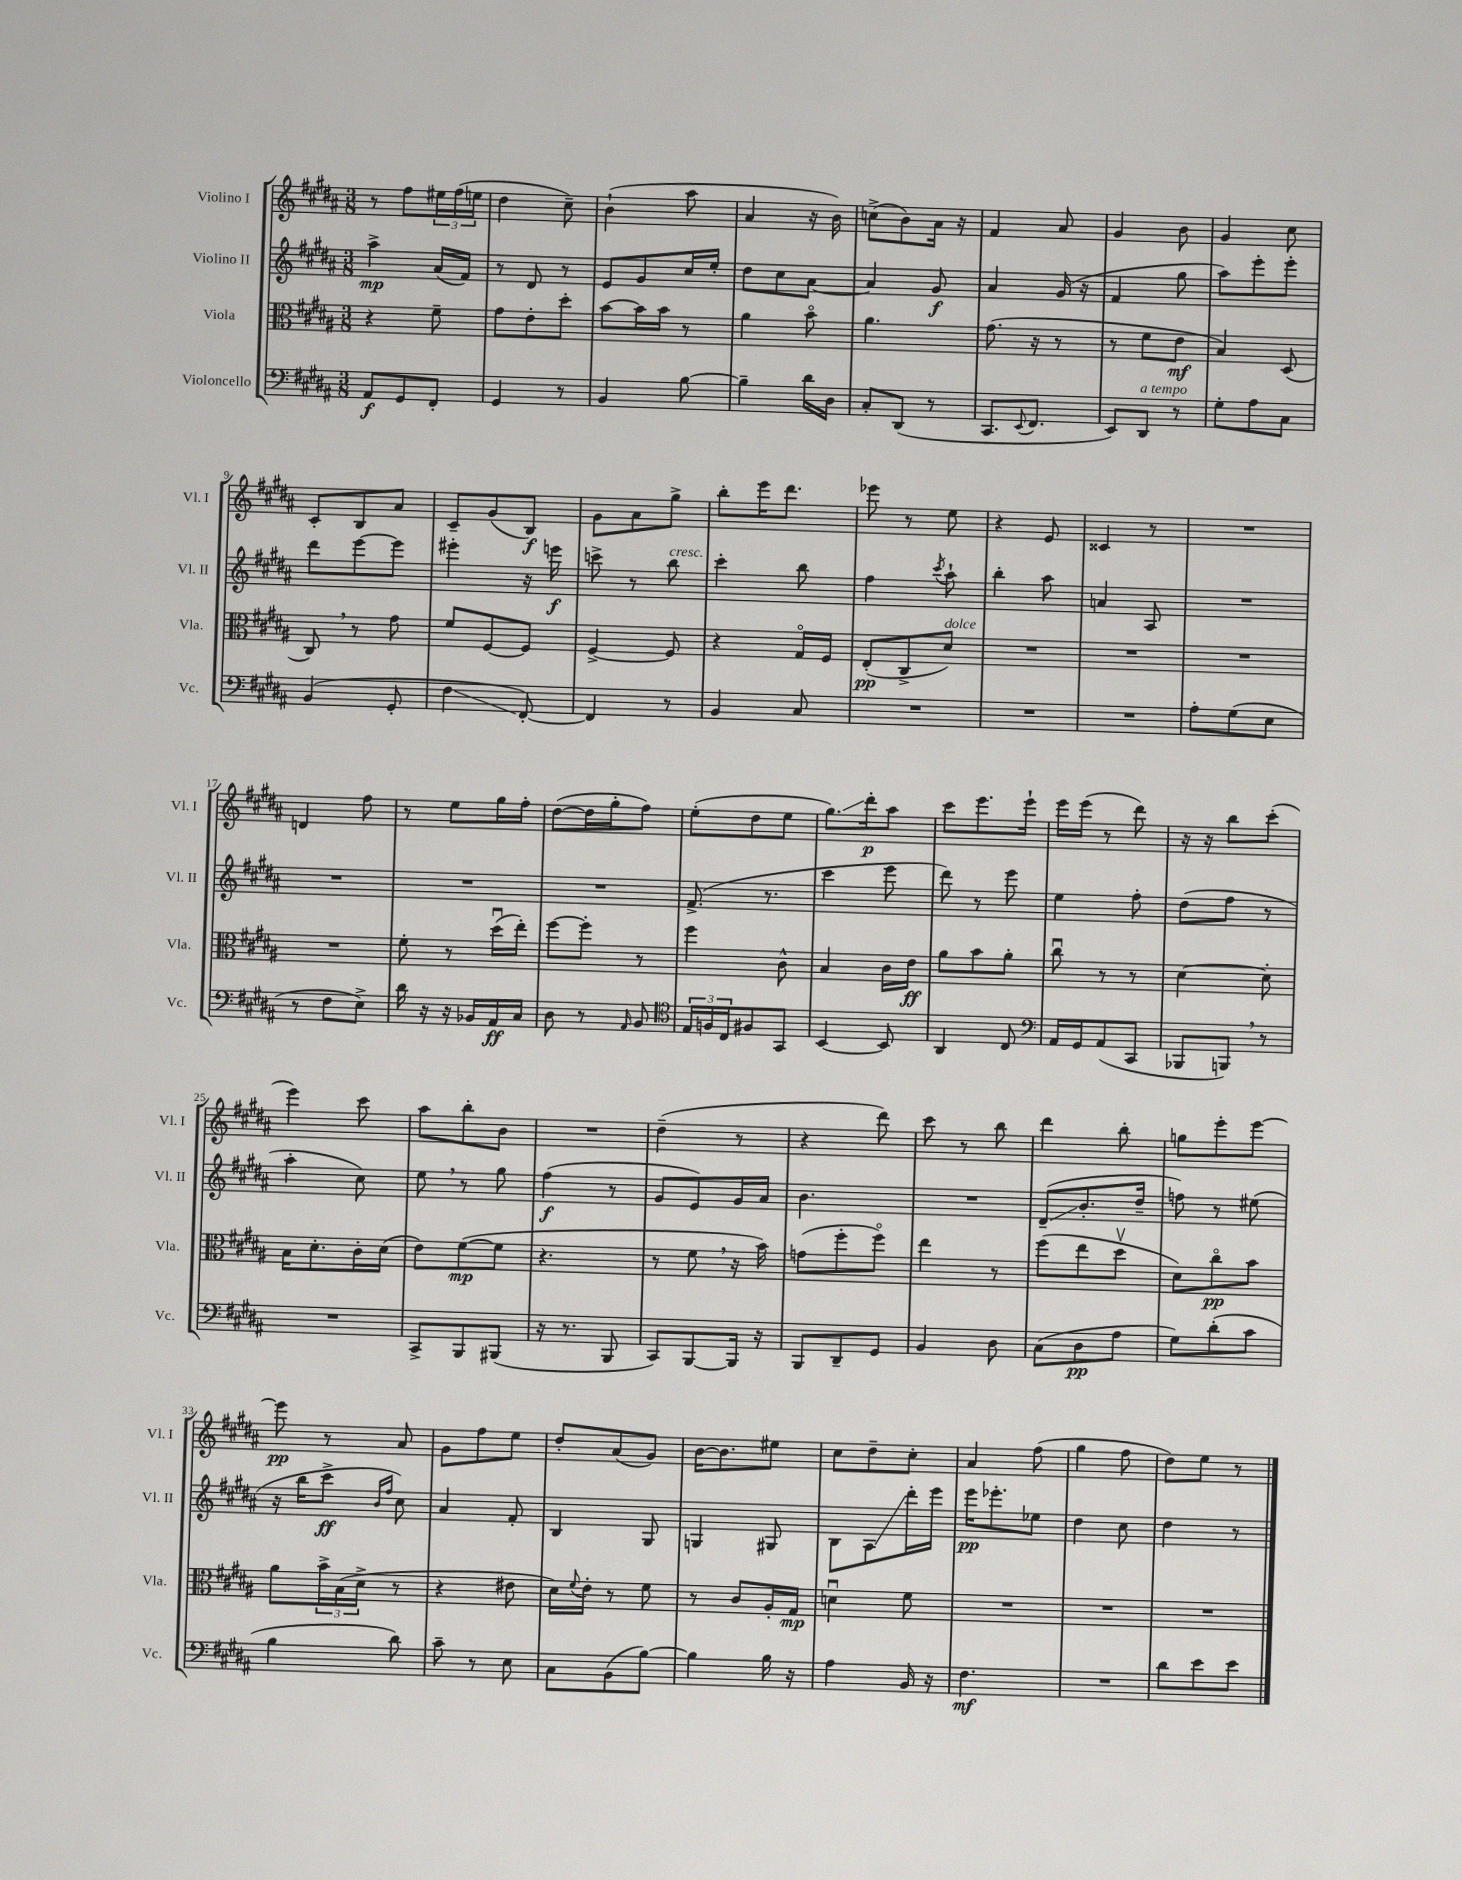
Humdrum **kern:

**kern	**kern	**kern	**kern
*staff4	*staff3	*staff2	*staff1
*clefF4	*clefC3	*clefG2	*clefG2
*k[f#c#g#d#a#]	*k[f#c#g#d#a#]	*k[f#c#g#d#a#]	*k[f#c#g#d#a#]
*M3/8	*M3/8	*M3/8	*M3/8
8AA#	4r	4aa#^	8r
8GG#	.	.	8ff#
8FF#'	8f#~	(16a#	24ee#
.	.	.	(24ff#
.	.	16f#)	.
.	.	.	24ee
=	=	=	=
4GG#	8g#	8r	4dd#
.	8e'	8d#	.
8r	8dd#'	8r	8cc#~)
=	=	=	=
4BB	[8b	8e	(4b`
.	16b]	8g#	.
.	16b	.	.
[8B	8r	16cc#	8aa#
.	.	16ee'	.
=	=	=	=
4B~]	4a#	8dd#	4a#
.	.	8cc#	.
16d#	8bo	[8a#	16r
16D#	.	.	16b)
=	=	=	=
8C#'	4.a#	4a#]	(8cc^
(8DD#	.	.	8b)
8r	.	8g#	16a#
.	.	.	16r
=	=	=	=
8.CC#	(8.g#	4a#	4f#
8qqEE	.	.	.
8.FF#	16r	.	.
.	8r	(16g#	8a#
.	.	16r	.
=	=	=	=
8EE)	8r	4f#	4g#
8DD#	8f#	.	.
8r	8e	8gg#	8b
=	=	=	=
8G#'	4B)	8aa#)	4g#
8A#	.	8eee'	.
8C#	(8D#	8eee'	8cc#
=	=	=	=
(4BB	8C#)	8ddd#	8c#'
.	8r	[8eee	8B
8GG#'	8g#	8eee]	8a#
=	=	=	=
4F#	8f#	4eee#'	8c#~
.	[8F#	.	(8g#
[8FF#')	8F#]	16r	8B)
.	.	16eee	.
=	=	=	=
4FF#]	[4F#^	8ccc^	8g#
.	.	8r	8a#
8r	8F#]	8bb	8gg#^
=	=	=	=
4BB	4r	4ccc#'	8bb'
.	.	.	16eee
.	.	.	8.ddd#
8C#	16G#o	8bb	.
.	16F#	.	.
=	=	=	=
4.r	(8E'	4ff#	8eee-
.	8C#^	.	8r
.	.	8qccc#	.
.	8d#)	8aa#`	8ee
=	=	=	=
4.r	4.r	4bb'	4r
.	.	8aa#	8e
=	=	=	=
4.r	4.r	4a	4c##
.	.	8A#	8r
=	=	=	=
8A#'	4.r	4.r	4.r
(8G#	.	.	.
8E	.	.	.
=	=	=	=
8r	4.r	4.r	4d
8F#	.	.	.
8E^)	.	.	8ff#
=	=	=	=
16d#	8f#'	4.r	8r
16r	.	.	.
16r	8r	.	8ee
16BB-	.	.	.
16AA#	(16dd#u	.	16gg#
16C#	16ee')	.	16ff#'
=	=	=	=
8D#	[8ff#	4.r	([8dd#
8r	8ff#']	.	16dd#]
.	.	.	16gg#'
16qqAA#	.	.	.
8BB	8r	.	8ff#)
=	=	=	=
*clefC4	*	*	*
24E	4ff#	(8.f#^	(8ee'
24F	.	.	.
24C#	.	.	.
8F#	.	.	8dd#
.	.	8.r	.
8GG#	8c#^^	.	8ee
=	=	=	=
[4BB	4B	4ccc#	8.gg#)
.	.	.	16ddd#'
8BB]	16c#	8eee	8aa#
.	16e	.	.
=	=	=	=
4AA#	8a#	8ddd#)	8ccc#
.	8b	8r	8.eee
8C#	8a#'	8eee	.
.	.	.	16eee`
=	=	=	=
*clefF4	*	*	*
16AA#	8cc#u	4ee	16eee
16GG#	.	.	(16eee
(8AA#	8r	.	8r
8CC#	8r	8ff#'	8ddd#)
=	=	=	=
8BBB-	[4d#	(8dd#	16r
.	.	.	16r
8BBB)	.	8ff#	8bb
8r	8d#']	8r	(8ccc#'
=	=	=	=
4.r	16B	4aa#'	4eee)
.	8.d#'	.	.
.	16c#'	8cc#)	8ccc#
.	(16d#	.	.
=	=	=	=
8CC#^	8e)	8ee	8aa#
8BBB	([8f#	8r	8bb'
(8BBB#	8f#]	8gg#	8b
=	=	=	=
16r	4.r	(4ff#	4.r
8.r	.	.	.
8BBB	.	8r	.
=	=	=	=
8CC#)	8r	8g#	(4dd#~
[8BBB	8f#	8e)	.
16BBB]	16r	16g#	8r
16r	16b)	16a#	.
=	=	=	=
8BBB	(8g	4.b	4r
8DD#~	8ff#'	.	.
8GG#	8ff#o)	.	8ddd#)
=	=	=	=
4BB	4ee	4.r	8ccc#
.	.	.	8r
8D#	8r	.	8bb
=	=	=	=
(8C#	(8ff#	(8d#~	4ddd#
8D#	8ee	8.b'	.
8A#	8dd#v	.	8bb'
.	.	16dd#~	.
=	=	=	=
8G#)	8d#)	8ff)	8gg
(8d#'	8cc#o	8r	8eee'
8c#	8b	(8ee#	[8eee
=	=	=	=
4B	8a#	16r	8eee]
.	.	16bb	.
.	24b^	8ccc#^	8r
.	(24B	.	.
.	24d#^	.	.
.	.	16qqb	.
.	.	16qqff#	.
8d#)	8r	8cc#)	8a#
=	=	=	=
8c#~	4r	4a#	8g#
8r	.	.	8ff#
8E	8e#	8f#'	8ee
=	=	=	=
8C#	16d#)	4B	8dd#'
.	8qqf#	.	.
.	16e'	.	.
(8BB	8r	.	(8a#
[8B)	8f#	8G#	8g#)
=	=	=	=
4B]	8r	4G	[16b
.	.	.	8.b]
.	8c#	.	.
16B	16A#'	8G#	8ee#
16r	16G#	.	.
=	=	=	=
4A#	4du	8B	8cc#
.	.	8A#	8dd#~
16BB	8f#	16ddd#'	8cc#'
16r	.	16eee	.
=	=	=	=
4.F#	4.r	16eee	4a#
.	.	8.eee-'	.
.	.	8ee-	(8ff#
=	=	=	=
4.r	4.r	4dd#	4gg#
.	.	8cc#	8ff#
=	=	=	=
8d#	4.r	4dd#	8dd#)
8e	.	.	8ee
8e	.	8r	8r
==	==	==	==
*-	*-	*-	*-
